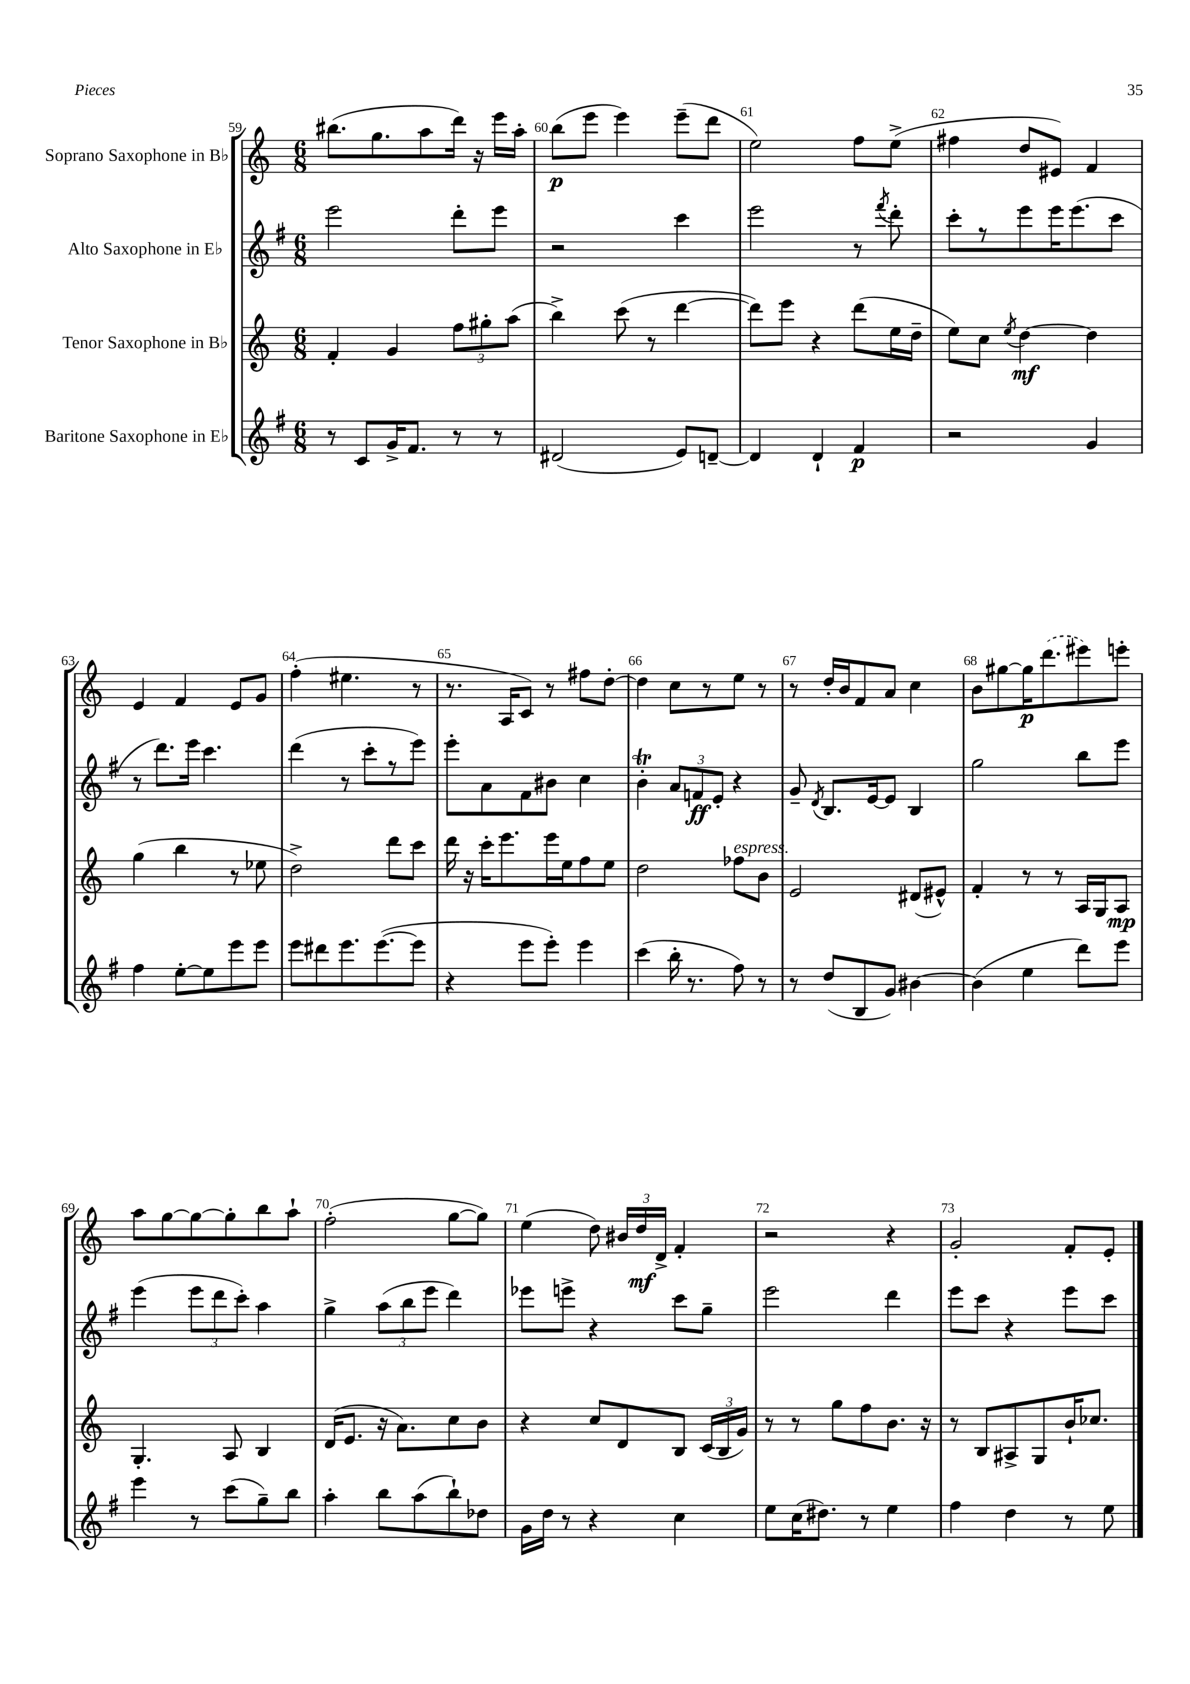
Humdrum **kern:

**kern	**kern	**kern	**kern
*staff4	*staff3	*staff2	*staff1
*clefG2	*clefG2	*clefG2	*clefG2
*k[f#]	*k[]	*k[f#]	*k[]
*M6/8	*M6/8	*M6/8	*M6/8
8r	4f'	2eee	(8.bb#
8c	.	.	.
.	.	.	8.gg
16g^	4g	.	.
8.f#	.	.	.
.	.	.	8aa
8r	12ff	8ddd'	16ddd)
.	.	.	16r
.	12gg#'	.	.
8r	.	8eee	16eee
.	(12aa	.	.
.	.	.	16aa'
=	=	=	=
(2d#	4bb^)	2r	(8bb
.	.	.	8eee
.	(8ccc	.	4eee)
.	8r	.	.
8e)	[4ddd	4ccc	(8eee~
[8d~	.	.	8ddd
=	=	=	=
4d]	8ddd])	2eee	2ee)
.	8eee	.	.
4d`	4r	.	.
4f#	(8ddd	8r	8ff
.	.	8qfff#	.
.	16ee	8ddd'	(8ee^
.	16dd~	.	.
=	=	=	=
2r	8ee)	8ccc'	4ff#
.	8cc	8r	.
.	8qee	.	.
.	[4dd	8eee	8dd
.	.	16eee	8e#)
.	.	(8.eee	.
4g	4dd]	.	4f
.	.	8ccc	.
=	=	=	=
4ff#	(4gg	8r	4e
.	.	8.ddd)	.
[8ee'	4bb	.	4f
.	.	16eee	.
8ee]	.	4.ccc	.
8eee	8r	.	8e
8eee	8ee-	.	8g
=	=	=	=
8eee	2dd^)	(4ddd	(4ff'
8ddd#	.	.	.
8.eee	.	8r	4.ee#
.	.	8ccc'	.
([8.eee	.	.	.
.	8ddd	8r	.
8eee]	8ccc	8eee)	8r
=	=	=	=
4r	16ddd	8eee'	8.r
.	16r	.	.
.	16ccc'	8a	.
.	8.eee	.	16A
8eee	.	8f#	8c)
8eee')	16eee	8b#	8r
.	16ee	.	.
4eee	8ff	4cc	8ff#
.	8ee	.	[8dd'
=	=	=	=
(4ccc	2dd	4b'	4dd]
16bb'	.	12a	8cc
8.r	.	.	.
.	.	12f	.
.	.	.	8r
.	.	12e'	.
8ff#)	8ff-	4r	8ee
8r	8b	.	8r
=	=	=	=
8r	2e	8g~	8r
.	.	8qd	.
(8dd	.	8.B	16dd'
.	.	.	16b
8B	.	.	8f
.	.	[16e	.
8g)	.	8e]	8a
[4b#	(8d#	4B	4cc
.	8e#^^)	.	.
=	=	=	=
(4b#]	4f'	2gg	8b
.	.	.	[8gg#
4ee	8r	.	16gg#]
.	.	.	(8.ddd
.	8r	.	.
8ddd)	16A	8bb	8eee#)
.	16G	.	.
8eee	8A	8eee	8eee'
=	=	=	=
4eee	4.G'	(4eee	8aa
.	.	.	[8gg
8r	.	12eee	8gg_
.	.	12ddd	.
(8ccc	8A	.	8gg']
.	.	12ccc')	.
8gg~)	4B	4aa	8bb
8bb	.	.	8aa`
=	=	=	=
4aa'	(16d	4gg^	(2ff'
.	8.e	.	.
8bb	16r	(12aa	.
.	8.a)	.	.
.	.	12bb	.
(8aa	.	.	.
.	.	12eee	.
8bb`)	8cc	4ddd)	[8gg
8dd-	8b	.	8gg])
=	=	=	=
16g	4r	8eee-	(4ee
16dd	.	.	.
8r	.	8eee^	.
4r	8cc	4r	8dd)
.	8d	.	24b#
.	.	.	24dd
.	.	.	24d^
4cc	8B	8ccc	4f'
.	(24c	8gg~	.
.	24B	.	.
.	24g)	.	.
=	=	=	=
8ee	8r	2eee	2r
(16cc	8r	.	.
8.dd#)	.	.	.
.	8gg	.	.
8r	8ff	.	.
4ee	8.b	4ddd	4r
.	16r	.	.
=	=	=	=
4ff#	8r	8eee	2g'
.	8B	8ccc	.
4dd	8A#^	4r	.
.	8G	.	.
8r	16b`	8eee	8f'
.	8.cc-	.	.
8ee	.	8ccc	8e'
==	==	==	==
*-	*-	*-	*-
